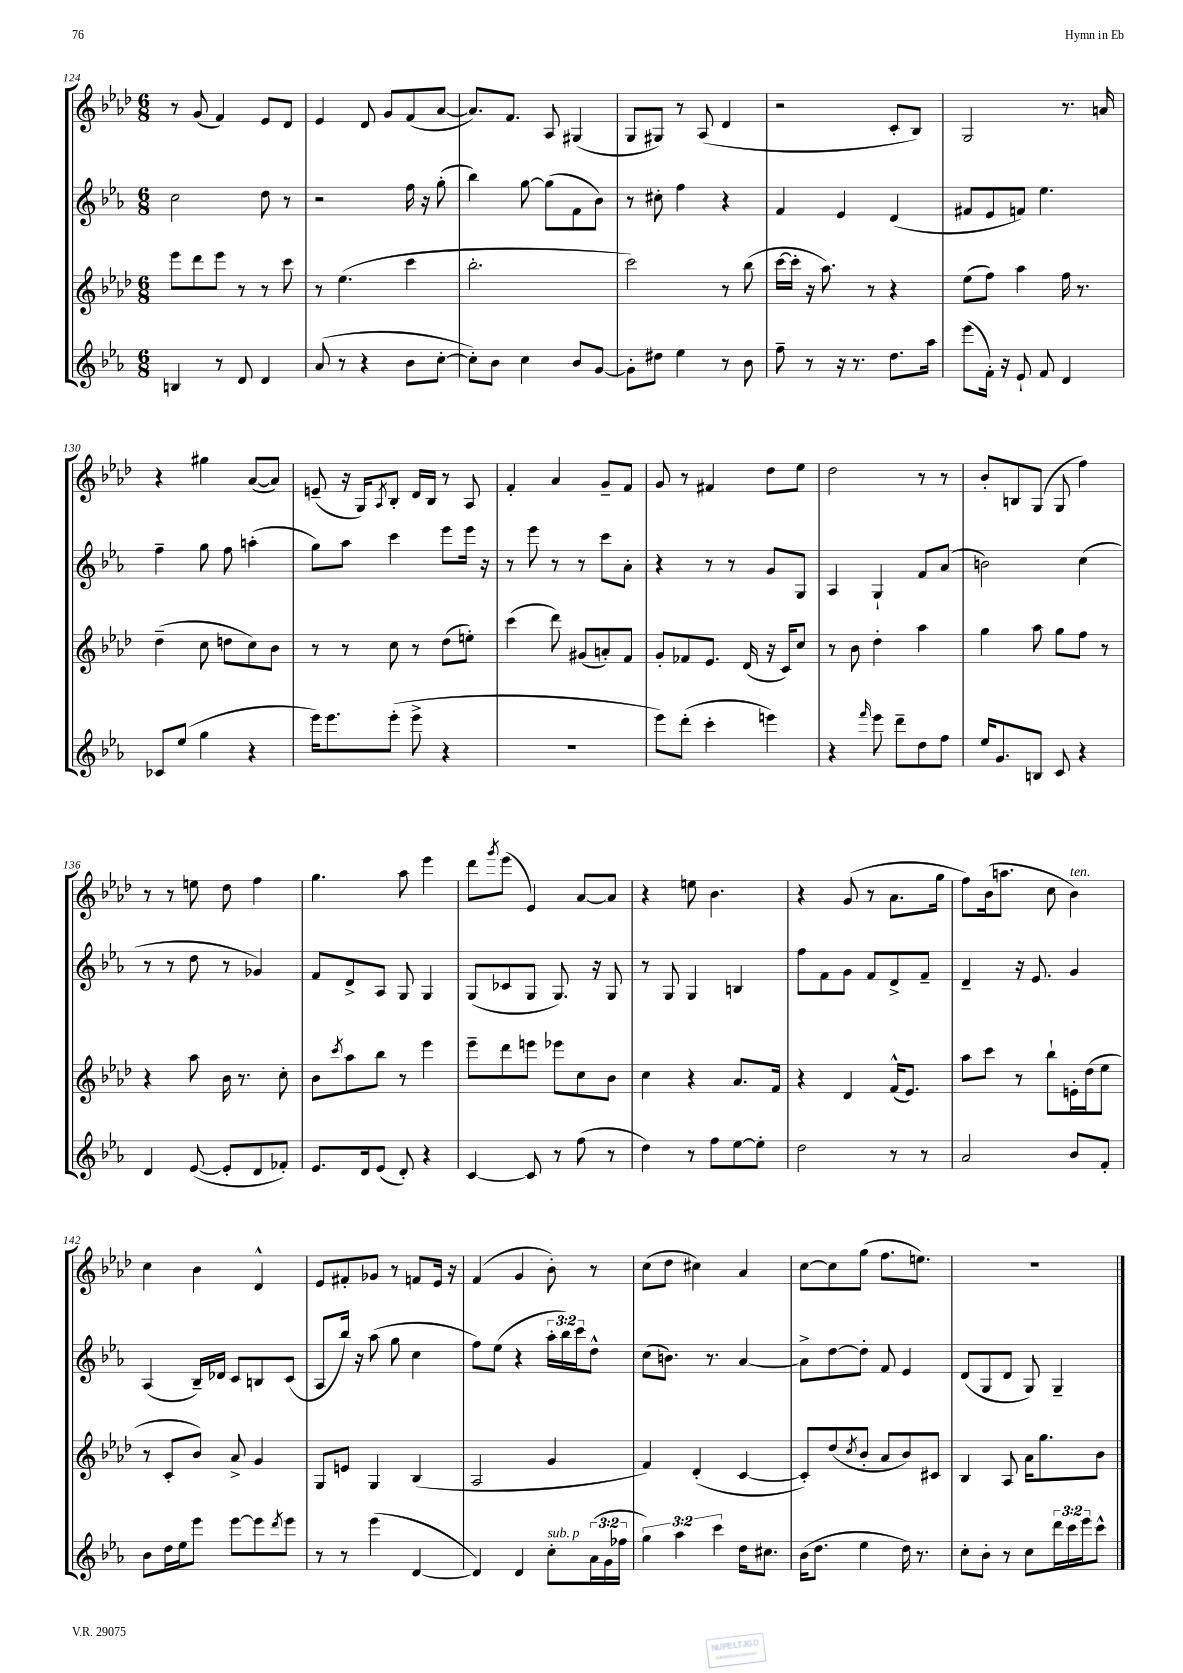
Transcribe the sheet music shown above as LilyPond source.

<<
\new StaffGroup <<
\new Staff = "s0" {
    \clef treble \key aes \major \numericTimeSignature \time 6/8
    r8 g'8( f'4) ees'8 des'8 |
    ees'4 des'8 g'8 f'8( aes'8~ |
    aes'8.) f'8. aes8 gis4( |
    g8 gis8) r8 aes8( des'4 |
    r2 c'8-. bes8) |
    g2 r8. a'16 |
    r4 gis''4 aes'8~( aes'8) |
    e'8--( r16 g16) \acciaccatura { aes8 } bes8-. des'16 bes16 r8 aes8 |
    f'4-. aes'4 g'8-- f'8 |
    g'8 r8 fis'4 des''8 ees''8 |
    des''2 r8 r8 |
    bes'8-. b8 g8( g8 f''4) |
    r8 r8 e''8 des''8 f''4 |
    g''4. aes''8 ees'''4 |
    des'''8 \acciaccatura { g'''8 } ees'''8( ees'4) aes'8~ aes'8 |
    r4 e''8 bes'4. |
    r4 g'8( r8 aes'8. g''16 |
    f''8) bes'16( a''8. c''8 bes'4^\markup { \italic "ten." }) |
    c''4 bes'4 des'4-^ |
    ees'8 fis'8-. ges'8 r8 f'8 ees'16 r16 |
    f'4( g'4 bes'8-.) r8 |
    c''8( des''8 cis''4) aes'4 |
    c''8~ c''8 g''8( f''8. e''8.) |
    R2. \bar "|." |
}
\new Staff = "s1" {
    \clef treble \key ees \major \numericTimeSignature \time 6/8 \override Staff.TupletNumber.text = #tuplet-number::calc-fraction-text
    c''2 d''8 r8 |
    r2 f''16 r16 g''8-.( |
    bes''4) g''8~ g''8( f'8 bes'8) |
    r8 cis''8-. f''4 r4 |
    f'4 ees'4 d'4( |
    fis'8 ees'8 f'8) ees''4. |
    f''4-- g''8 f''8 a''4-.( |
    g''8) aes''8 c'''4 ees'''8 ees'''16 r16 |
    r8 ees'''8 r8 r8 c'''8 aes'8-. |
    r4 r8 r8 g'8 g8 |
    aes4 g4-! f'8 aes'8( |
    b'2) c''4( |
    r8 r8 d''8 r8 ges'4) |
    f'8 d'8-> aes8 g8 g4 |
    g8( ces'8 g8 g8.) r16 g8 |
    r8 g8 g4 b4 |
    f''8 f'8 g'8 f'8 d'8-> f'8-- |
    d'4-- r16 ees'8. g'4 |
    aes4( bes16--) des'16 c'8 b8 c'8( |
    aes8 bes''16) r16 aes''8( g''8 c''4 |
    f''8) ees''8( r4 \tuplet 3/2 { aes''16-. bes''16) c'''16 } d''8-^ |
    c''8( b'8.) r8. aes'4~ |
    aes'8-> d''8~ d''8-. f'8 ees'4 |
    d'8( g8 d'8 g8) g4-- \bar "|." |
}
\new Staff = "s2" {
    \clef treble \key aes \major \numericTimeSignature \time 6/8
    ees'''8 des'''8 ees'''8 r8 r8 c'''8 |
    r8 ees''4.( c'''4 |
    bes''2.-. |
    c'''2) r8 bes''8( |
    c'''16~ c'''16-. r16 aes''8.) r8 r4 |
    ees''8( f''8) aes''4 f''16 r8. |
    des''4--( c''8 d''8 c''8) bes'8 |
    r8 r8 c''8 r8 des''8( e''8-.) |
    c'''4( des'''8) gis'8( a'8-.) f'8 |
    g'8-. fes'8 ees'8. des'16( r16 c'16) c''8 |
    r8 bes'8 des''4-. aes''4 |
    g''4 aes''8 g''8 f''8 r8 |
    r4 aes''8 bes'16 r8. c''8-. |
    bes'8 \acciaccatura { c'''8 } aes''8 bes''8 r8 ees'''4 |
    ees'''8-- des'''8 e'''8 ees'''8 c''8 bes'8 |
    c''4 r4 aes'8. f'16 |
    r4 des'4 f'16-^( ees'8.) |
    aes''8 c'''8 r8 bes''8-! e'16-. des''16( ees''8 |
    r8 c'8-. bes'8) aes'8-> g'4 |
    g8 e'8 g4 bes4( |
    aes2 g'4 |
    f'4) des'4-.( c'4~ |
    c'8-.) des''8( \acciaccatura { c''8 } bes'8-. aes'8 bes'8) cis'8 |
    bes4 aes8 aes'16 g''8. bes'8 \bar "|." |
}
\new Staff = "s3" {
    \clef treble \key ees \major \numericTimeSignature \time 6/8 \override Staff.TupletNumber.text = #tuplet-number::calc-fraction-text
    b4 r8 d'8 d'4 |
    aes'8( r8 r4 bes'8 c''8~-. |
    c''8-.) bes'8 c''4 bes'8 g'8~ |
    g'8-. dis''8 ees''4 r8 bes'8 |
    f''8-- r8 r16 r8. d''8. aes''16 |
    ees'''8( f'16-.) r16 ees'8-! f'8 d'4 |
    ces'8 ees''8( g''4 r4 |
    ees'''16) ees'''8. ees'''8-.( ees'''8-> r4 |
    R2. |
    ees'''8) d'''8-.( c'''4-. e'''4) |
    r4 \grace { f'''16 } ees'''8 d'''8-- d''8 f''8 |
    ees''16 g'8. b8 c'8 r4 |
    d'4 ees'8~( ees'8-. d'8 fes'8-.) |
    ees'8. d'16 ees'8( d'8-.) r4 |
    c'4~ c'8 r8 f''8( r8 |
    d''4) r8 f''8 ees''8~ ees''8-. |
    d''2 r8 r8 |
    aes'2 bes'8 f'8-. |
    bes'8 d''16 ees''16 ees'''8 ees'''8~ ees'''8 \acciaccatura { d'''8 } ees'''8 |
    r8 r8 ees'''4( d'4~ |
    d'4) d'4 c''8-.^\markup { \italic "sub. p" } \tuplet 3/2 { aes'16( g'16 fes''16 } |
    \tuplet 3/2 { g''4) aes''4 c'''4 } d''16 cis''8. |
    bes'16( d''8. ees''4 d''16) r8. |
    c''8-. bes'8-. r8 c''8 \tuplet 3/2 { d'''16 c'''16 ees'''16 } c'''8-^ \bar "|." |
}
>>
>>
\layout { \context { \Score currentBarNumber = #124 } }
